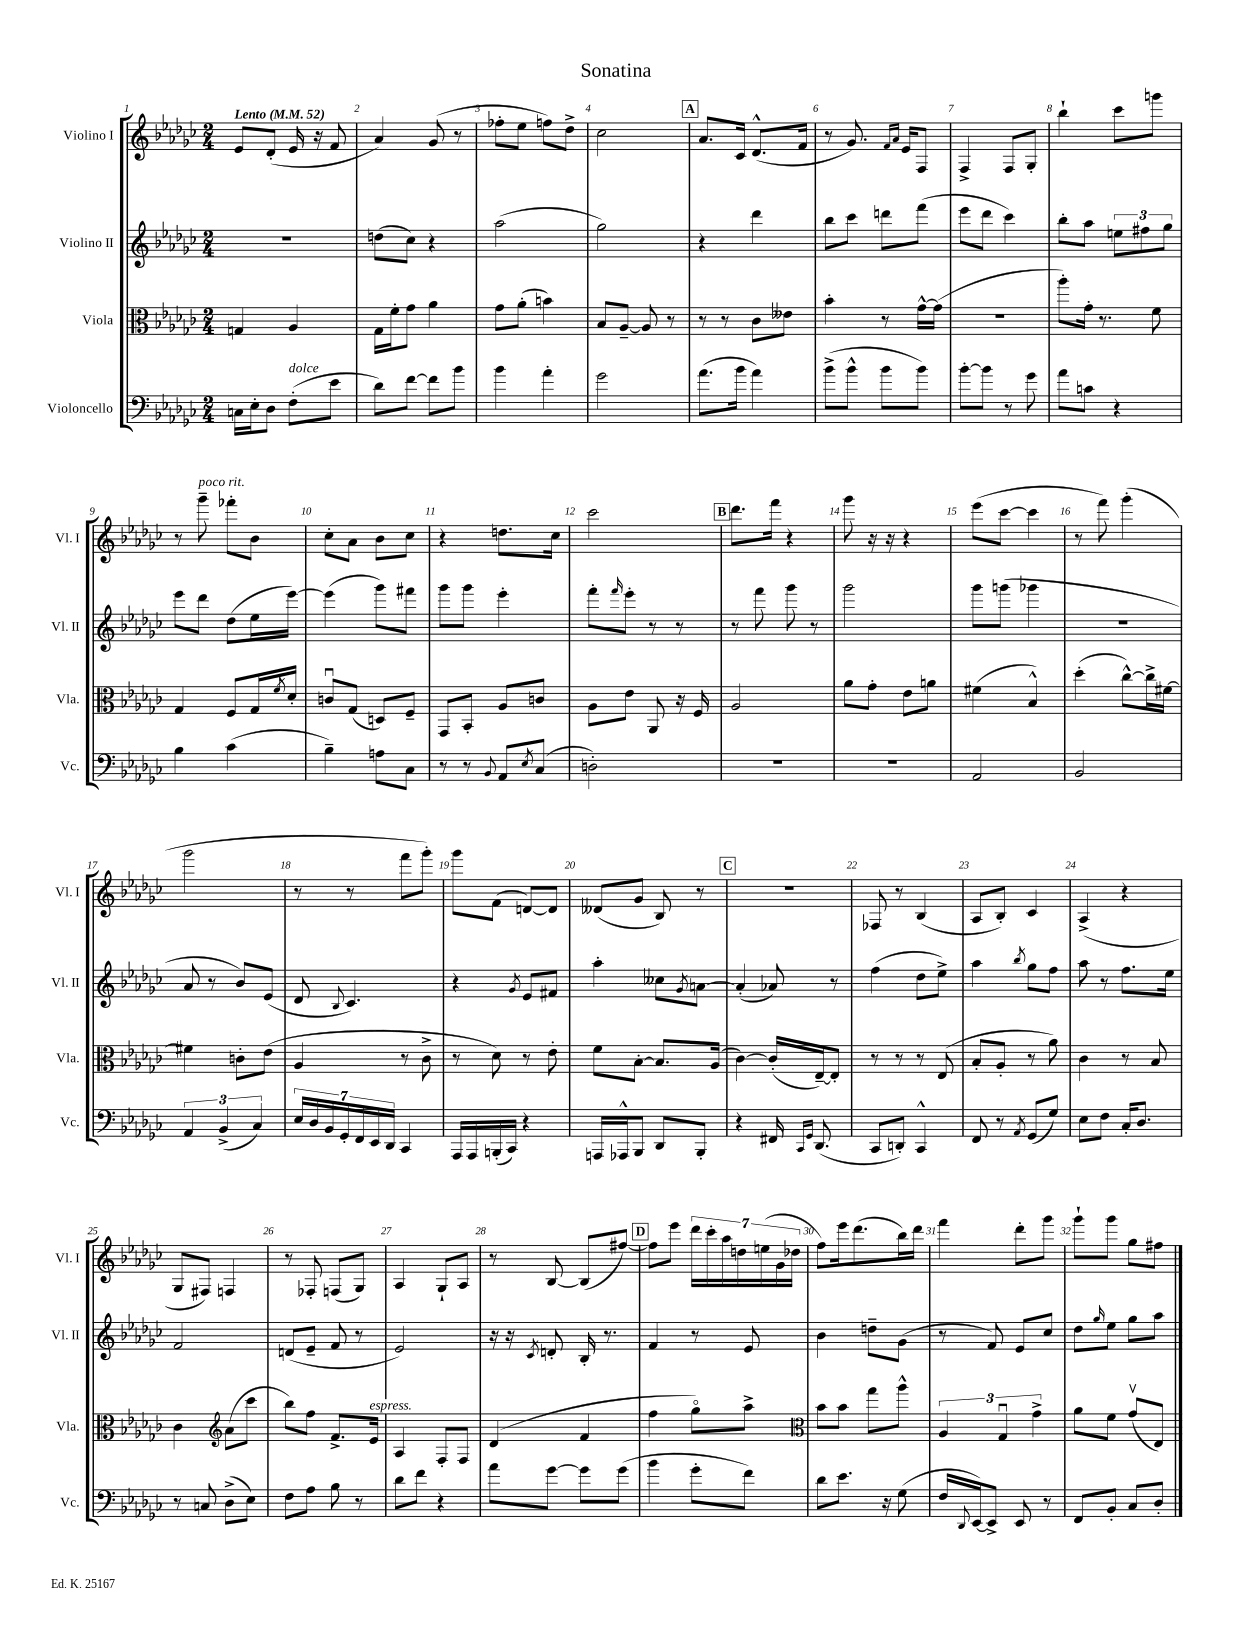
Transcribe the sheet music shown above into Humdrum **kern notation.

**kern	**kern	**kern	**kern
*staff4	*staff3	*staff2	*staff1
*clefF4	*clefC3	*clefG2	*clefG2
*k[b-e-a-d-g-c-]	*k[b-e-a-d-g-c-]	*k[b-e-a-d-g-c-]	*k[b-e-a-d-g-c-]
*M2/4	*M2/4	*M2/4	*M2/4
*MM52	*MM52	*MM52	*MM52
16C\LL	4G/	2r	8e-/L
16E-'\J	.	.	.
8D-\J	.	.	(8d-'/J
(8F'\L	4A-/	.	16e-/
.	.	.	16r
8e-\J	.	.	8f/
=	=	=	=
8d-\L)	16G-\LL	(8dd\L	4a-/)
.	16f'\J	.	.
[8f\J	8g-\J	8cc-\J)	.
8f\]L	4a-\	4r	(8g-/
8b-\J	.	.	8r
=	=	=	=
4b-\	8g-\L	(2aa-\	8ff-'\L
.	(8a-'\J	.	8ee-\J
4a-'\	4b\)	.	8ff\L)
.	.	.	8dd-^\J
=	=	=	=
2g-\	8B-/L	2gg-\)	2cc-\
.	[8A-~/J	.	.
.	8A-/]	.	.
.	8r	.	.
=	=	=	=
(8.a-\L	8r	4r	8.a-/L
.	8r	.	.
16b-\Jk	.	.	16c-/Jk
4a-\)	8c-\L	4ddd-\	(8.d-^^/L
.	8e--\J	.	.
.	.	.	16f/Jk
=	=	=	=
(8b-^\L	4b-'\	8bb-\L	8r
8b-^^\J	.	8ccc-\J	8.g-/)
8b-\L	8r	8ddd\L	.
.	.	.	16qqf/LL
.	.	.	16qqa-/JJ
.	.	.	16e-/LK
8b-\J)	[16g-^^\LL	(8fff\J	8F/J
.	(16g-\]JJ	.	.
=	=	=	=
[8b-'\L	2r	8eee-\L	4F^/
8b-\]J	.	8ddd-\J	.
8r	.	4ccc-\)	8F/L
8g-\	.	.	8G-'/J
=	=	=	=
8a-\L	8aa-'\L)	8bb-'\L	4bb-`\
8c\J	16g-'\Jk	8aa-\J	.
.	8.r	.	.
4r	.	12ee\L	8ccc-\L
.	.	12ff#\	.
.	8f\	.	8ggg\J
.	.	12gg-\J	.
=	=	=	=
4B-\	4G-/	8eee-\L	8r
.	.	8ddd-\J	8ggg-~\
(4c-\	8F/L	(8dd-\L	8fff-'\L
.	16G-/L	16ee-\L	8b-\J
.	8qf/	.	.
.	16d-'/JJ	[16eee-\JJ)	.
=	=	=	=
4B-~\)	8cu/L	(4eee-\]	8cc-'\L
.	(8G-/J	.	8a-\J
8A\L	8D/L)	8ggg-\L)	8b-\L
8C-\J	8F~/J	8fff#\J	8cc-\J
=	=	=	=
8r	8GG-/L	8ggg-\L	4r
8r	8BB-'/J	8ggg-\J	.
8qqBB-/	.	.	.
8AA-/L	8A-/L	4eee-'\	8.dd\L
8qE-/	.	.	.
(8C-/J	8c/J	.	.
.	.	.	16cc-\Jk
=	=	=	=
2D'\)	8A-\L	8fff'\L	2ccc-\
.	.	16qqfff/	.
.	8e-\J	8eee-'\J	.
.	8AA-/	8r	.
.	16r	8r	.
.	16F/	.	.
=	=	=	=
2r	2A-/	8r	8.ddd-\L
.	.	8fff\	.
.	.	.	16fff\Jk
.	.	8ggg-\	4r
.	.	8r	.
=	=	=	=
2r	8a-\L	2ggg-\	8ggg-\
.	8g-'\J	.	16r
.	.	.	16r
.	8e-\L	.	4r
.	8a\J	.	.
=	=	=	=
2AA-/	(4f#\	8ggg-\L	(8eee-\L
.	.	(8ggg\J	[8ccc-\J
.	4B-^^/)	4ggg-\	4ccc-\]
=	=	=	=
2BB-/	(4dd-'\	2r	8r
.	.	.	8fff\)
.	[8cc-^^\L)	.	(4ggg-'\
.	16cc-^\]L	.	.
.	[16f#\JJ	.	.
=	=	=	=
6AA-/	4f#\]	8a-/	2ggg-\
.	.	8r	.
(6BB-^/	.	.	.
.	8c'\L	8b-/L)	.
6C-/)	.	.	.
.	(8e-\J	(8e-/J	.
=	=	=	=
28E-/LL	4A-/	8d-/	8r
28D-/	.	.	.
28BB-/	.	.	.
28GG-'/	.	.	.
.	.	8qqB-/	.
.	.	4.c-/)	8r
28FF/	.	.	.
28EE-/	.	.	.
28DD-/JJ	.	.	.
4CC-/	8r	.	8fff\L
.	8c-^\	.	8ggg-'\J)
=	=	=	=
16AAA-/LL	8r	4r	8ggg-\L
16AAA-/	.	.	.
(16BBB'/	8d-\)	.	(8f\J
16CC-/JJ)	.	.	.
.	.	8qg-/	.
4r	8r	8e-/L	[8d/L)
.	8e-'\	8f#/J	8d/]J
=	=	=	=
16AAA/LL	8f\L	4aa-'\	(8d--/L
16AAA-^^/J	.	.	.
8BBB-/J	[8B-'\J	.	8g-/J
8DD-/L	8.B-/]L	8cc--\L	8B-/)
.	.	8qg-/	.
8BBB-'/J	.	[8a\J	8r
.	(16A-/Jk	.	.
=	=	=	=
4r	[4c-\)	(4a'/]	2r
16FF#/	(16c-'/]LL	8a-/)	.
16qqCC-/LL	.	.	.
16qqGG-/JJ	.	.	.
(8.DD-/	[16E-~/J)	.	.
.	8E-'/]J	8r	.
=	=	=	=
8CC-/L	8r	(4ff\	8F-/
8DD'/J)	8r	.	8r
4CC-^^/	8r	8dd-\L	(4B-/
.	(8E-/	8ee-^\J)	.
=	=	=	=
8FF/	8B-'/L	4aa-\	8A-/L
8r	8A-'/J	.	8B-'/J)
8qAA-/	.	8qbb-/	.
(8GG-/L	8r	8gg-\L	4c-/
8G-/J)	8a-\)	8ff\J	.
=	=	=	=
8E-\L	4c-\	8aa-\	(4A-^/
8F\J	.	8r	.
16C-'/LK	8r	8.ff\L	4r
8.D-/J	.	.	.
.	8B-/	.	.
.	.	16ee-\Jk	.
=	=	=	=
8r	4c-\	2f/	8G-/L
8C/	.	.	8F#/J)
*	*clefG2	*	*
(8D-^\L	(8a-\L	.	4F/
8E-\J)	8ccc-\J	.	.
=	=	=	=
8F\L	8bb-\L)	(8d/L	8r
8A-\J	8ff\J	8e-~/J	8F-'/
8B-\	8.f^/L	8f/	(8F/L
8r	.	8r	8G-/J)
.	16e-/Jk	.	.
=	=	=	=
8d-\L	4A-/	2e-/)	4A-/
8f\J	.	.	.
4r	8F'/L	.	8G-`/L
.	8F/J	.	8A-/J
=	=	=	=
8a-\L	(4d-/	16r	8r
.	.	16r	.
.	.	8qc-/	.
[8g-\J	.	8d'/	[8B-/
8g-\]L	4f/	16B-'/	(8B-/]L
.	.	8.r	.
(8g-\J	.	.	[8ff#/J)
=	=	=	=
4b-\	4ff\	4f/	8ff#\]L
.	.	.	8eee-\J
8g-'\L	8gg-o\L)	8r	28ddd-\LL
.	.	.	28ccc-'\
.	.	.	28aa-\
.	.	.	28dd\
8f\J)	8aa-^\J	8e-/	.
.	.	.	(28ee\
.	.	.	28g-\
.	.	.	28dd-\JJ
=	=	=	=
*	*clefC3	*	*
8d-\L	8b-\L	4b-\	8ff\L)
8.e-\J	8b-\J	.	16eee-\k
.	.	.	(8.ddd-\
.	8gg-\L	8dd~\L	.
16r	.	.	.
(8G-\	8aa-^^\J	(8g-\J	16bb-\L)
.	.	.	16ddd-\JJ
=	=	=	=
16F/LL	6A-/	8r	4fff\
8qqDD-/	.	.	.
[16EE-/J)	.	.	.
8EE-^/]J	.	8f/)	.
.	6G-u/	.	.
8EE-/	.	8e-/L	8ddd-'\L
.	6g-^\	.	.
8r	.	8cc-/J	8ggg-\J
=	=	=	=
8FF/L	8a-\L	8dd-\L	8ggg-`\L
.	.	16qqgg-/	.
8BB-'/J	8f\J	8ee-\J	8ggg-\J
8C-/L	(8g-v/L	8gg-\L	8gg-\L
8D-'/J	8E-/J)	8aa-\J	8ff#\J
==	==	==	==
*-	*-	*-	*-
